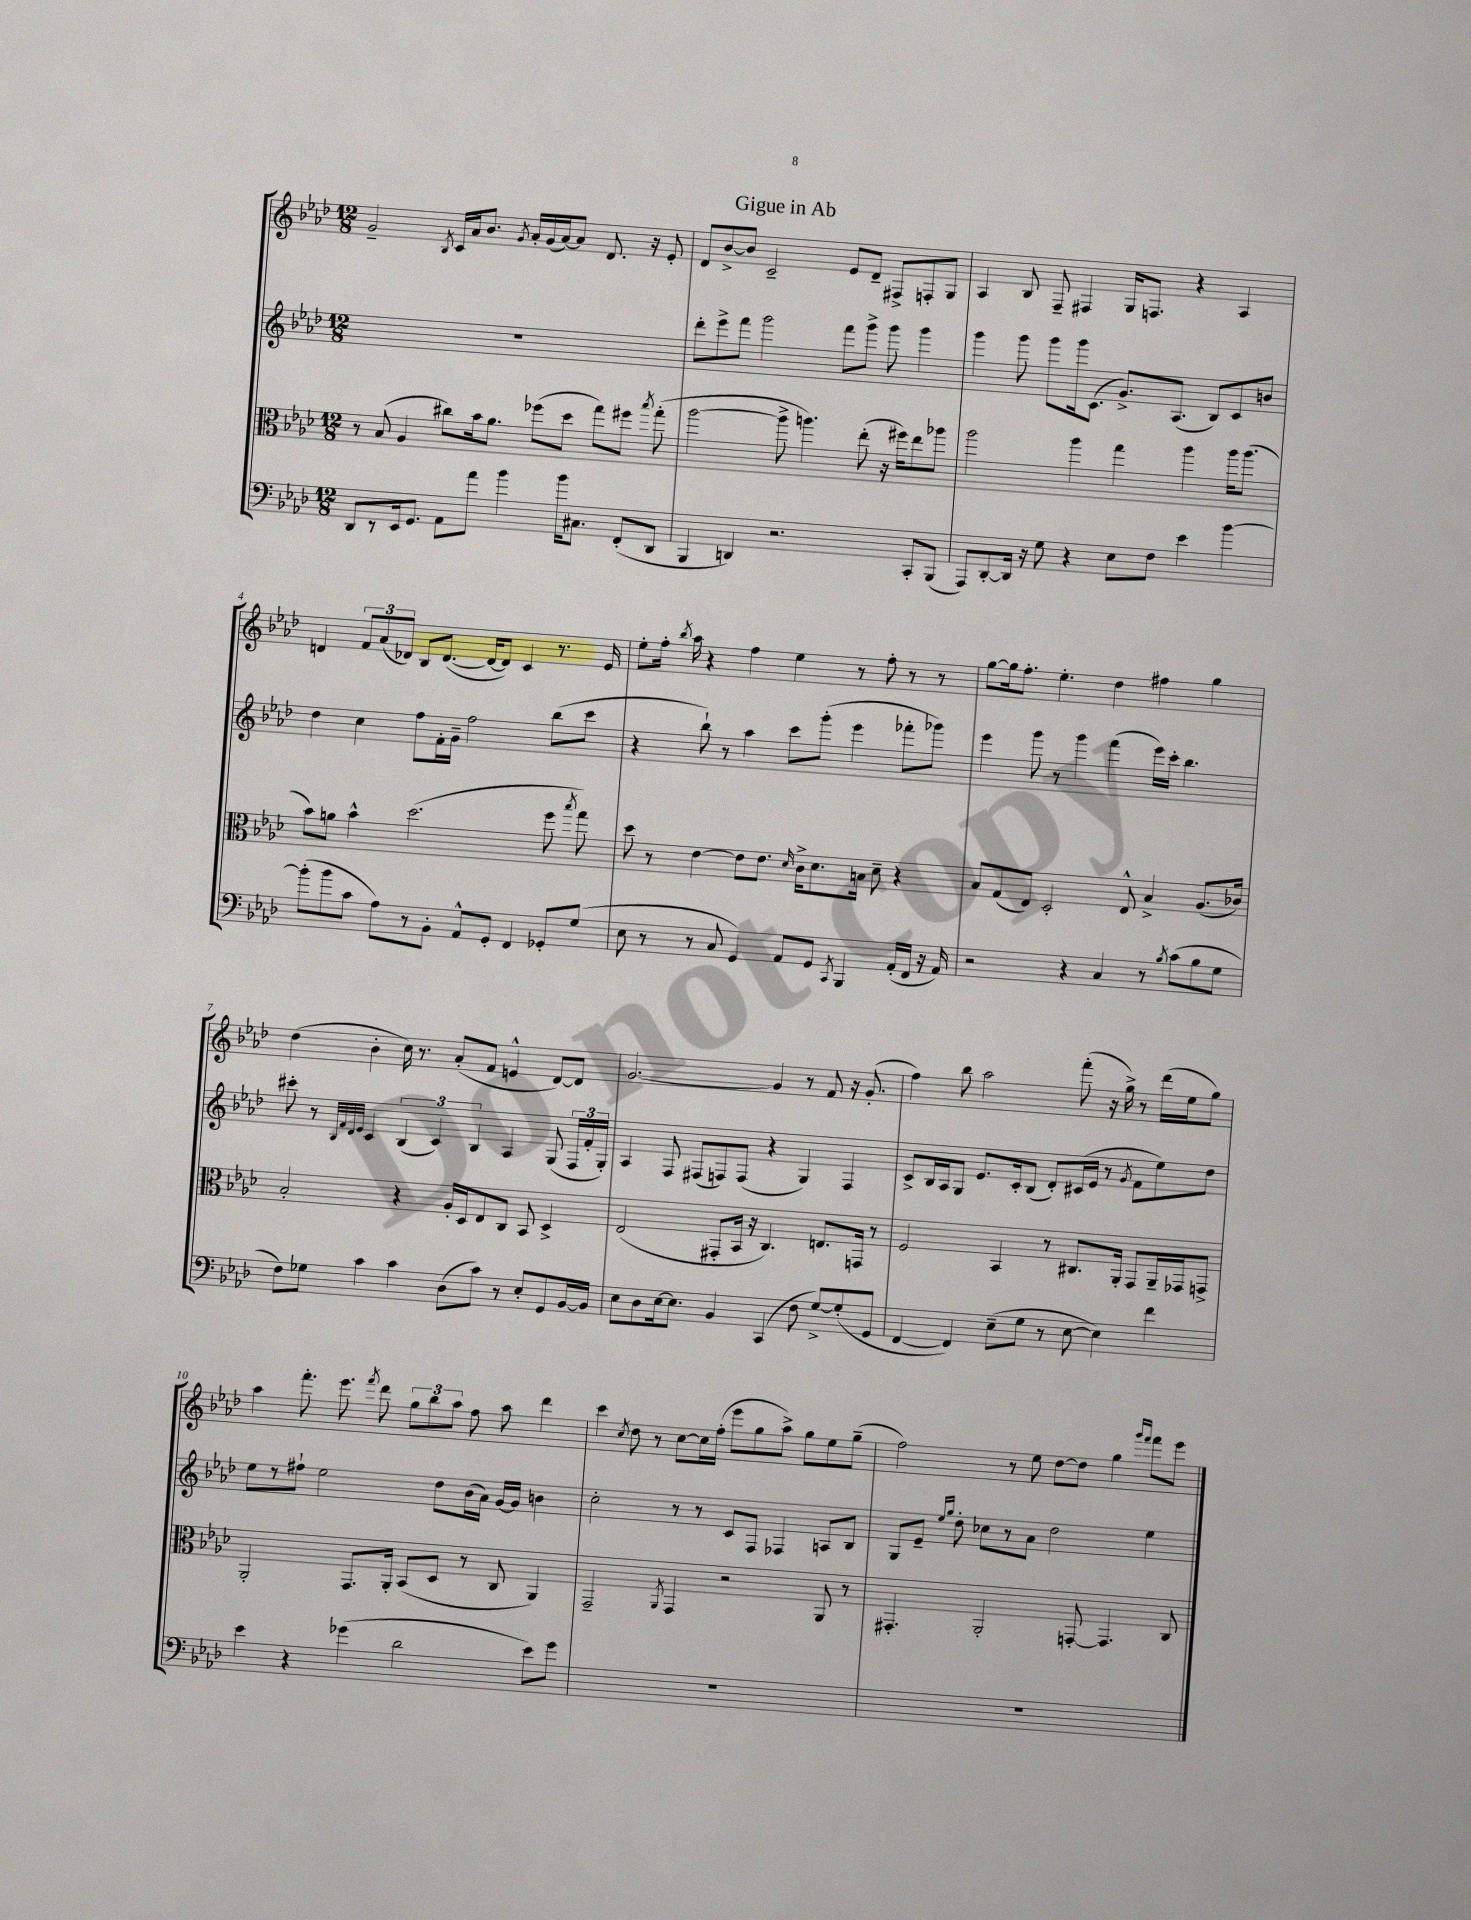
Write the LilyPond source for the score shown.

\header { title = "Gigue in Ab" }
<<
\new StaffGroup <<
\new Staff = "s0" {
    \clef treble \key aes \major \numericTimeSignature \time 12/8
    \autoBeamOff g'2-- \acciaccatura { bes8 } c'16[ aes'16 bes'8.] \acciaccatura { g'8 } aes'16[-. g'16( aes'16~) aes'8] des'8. r16 ees'8-. |
    des'8[ bes'8~-> bes'8] c'2-- ees'8[ des'8]-- fis8[-> f8-. g8] |
    aes4 bes8 f8-- fis4 g16[ f8.] r4 aes4 |
    d'4 \tuplet 3/2 { f'8[ aes'8( des'8]) } bes8[ des'8.]~( des'16[~ des'8]) c'4 r8. ees'16 |
    ees''8[-. f''16]-. \acciaccatura { bes''8 } aes''16 r4 f''4 ees''4 r8 f''8-. r8 r8 |
    g''8[~ g''16 f''8.]-. ees''4.-. des''4 fis''4 g''4 |
    des''4( bes'4-. c''16) r8. aes'8[-.( f'8] e'4-^ des'8[~) des'8] |
    g'2.~ g'4 r8 f'8 r16 g'8.-.( |
    f''4) bes''8 aes''2 f'''8-.( r16 g''16->) r8 des'''16[( ees''16 g''8]) |
    aes''4 f'''8.-. ees'''8. \acciaccatura { f'''8 } des'''8 \tuplet 3/2 { g''8[ bes''8 aes''8] } f''8 aes''8 des'''4 |
    c'''4 \acciaccatura { c''8 } des''8 r8 c''8[~ c''16 f''16]-.( ees'''8[ g''8 aes''8]->) g''8[ ees''8 g''8]--( |
    f''2) r8 ees''8 des''8[~ des''8] g''4 \grace { g'''16[ f'''16] } f'''8[ ees'''8] \bar "|." |
}
\new Staff = "s1" {
    \clef treble \key aes \major \numericTimeSignature \time 12/8
    \autoBeamOff R1. |
    des'''8[-. ees'''8-> f'''8] g'''2 f'''8[ g'''8]-> g'''8 g'''4 |
    g'''4 g'''8 g'''8[ g'''16 c'8.]( g'8.[->) aes8.]( bes8[) c'8 b'8] |
    des''4 c''4 f''8[ f'16-. g'16]-- f''2 bes''8[( c'''8] |
    r4 bes''8-!) r8 aes''4 c'''8[ g'''8]-.( ees'''4 fes'''8[-. ges'''8]) |
    ees'''4 g'''8 r8 g'''4 f'''4( ees'''16[) c'''16]-. bes''4. |
    cis'''8-. r8 \grace { bes32[ f'32 des'32 ees'32] } c'4 \tuplet 3/2 { bes4( c'4) bes4 } aes4 g8( \tuplet 3/2 { f16[ f'16-. g16]-.) } |
    aes4 f8 fis8[( f8) f8]( r4 g4) f4 |
    c'8[-> bes16 aes16 g8] ees'8.[ c'16-. bes8]( des'8[-.) cis'16( ees'16] r8 \acciaccatura { g'8 } f'8[ ees''8) des''8] |
    ees''8[ r8 fis''8]-! ees''2 des''8[ bes'16( aes'16]) g'16[~ g'16] b'4 |
    c''2-. r8 r8 c'8[ f8] fes4 a8[ bes8] |
    g8[ ees'8]-- \grace { ees''16[ g''16] } des''8-. ces''8[ r8 aes'8] des''2 ees''4 \bar "|." |
}
\new Staff = "s2" {
    \clef alto \key aes \major \numericTimeSignature \time 12/8
    \autoBeamOff r8 bes8( aes4 cis''8[) bes'16 aes'8.] fes''8[( des''8] g''8[) fis''8] \acciaccatura { bes''8 } g''8-.( |
    aes''2~ aes''8-> a''4.) ees''8-.( r16 fis''16[) ees''8 aes''8] |
    aes''2 aes''4 g''4 aes''4 aes''16[ aes''8.]( |
    bes'8[) a'8] bes'4-^ des''2.( f''8 \acciaccatura { bes''8 } g''8) |
    des''8 r8 ees'4~ ees'8[ ees'8.] \grace { des'16 } c'16[-> des'8. b16] des'8-- r4 |
    bes8[ g8( ees8]) des2-. ees8-^ bes4-> aes8.[( ces'16]) |
    bes2-. r4 aes16[-. des16 ees8 c8] bes,8 des4-> |
    ees2( gis,8[-. bes,16] r16 c4.) e8.[ g,16] r8 |
    f2 bes,4 r8 cis8.[ aes,16]-. g,8[ aes,16-- ges,16 g,8]-> |
    aes,2-. g,8.[ aes,16]-. bes,8[( des8] r8 c8 aes,4) |
    g,2-- \acciaccatura { aes,8 } g,4 r2 aes,8 r8 |
    gis,4.-. aes,2-. g,8~-. g,4. c8 \bar "|." |
}
\new Staff = "s3" {
    \clef bass \key aes \major \numericTimeSignature \time 12/8
    \autoBeamOff des,8[ r8 ees,16 g,8.] aes,8[ aes'8] bes'4 bes'16[ cis8.] f,8[-.( des,8] |
    bes,,4 d,4) r2. c,8[-. bes,,8]( |
    aes,,8[) des,8~-. des,16] r16 g8 r4 ees8[ f8] ees'4 bes'4~ |
    bes'8[-.( bes'8 c'8] aes8[) r8 bes,8]-. aes,8[-^ g,8]-. f,4 ges,8[-. g8]( |
    ees8 r8 r8 c8 g,4) aes,8[ g,8] \acciaccatura { c,8 } bes,,4 aes,16[-.( f,16] r16 aes,16) |
    r2 r4 c4 r8 \acciaccatura { bes8 } c'8[( bes8 g8] |
    f8[) ges8] c'4 c'4 des8[( c'8]) r8 ees8[-. g,8 bes,16~ bes,16] |
    ees8[ des8 ees16~ ees8.] bes,4 c,4( f8 g8[~->) g8-.( g,8] |
    f,4~ f,4) ees8[--( g8] r8 ees8~ ees4) f'4 |
    ees'4 r4 ges'4( des'2 ees'8[) ges'8] |
    R1. |
    R1. \bar "|." |
}
>>
>>
